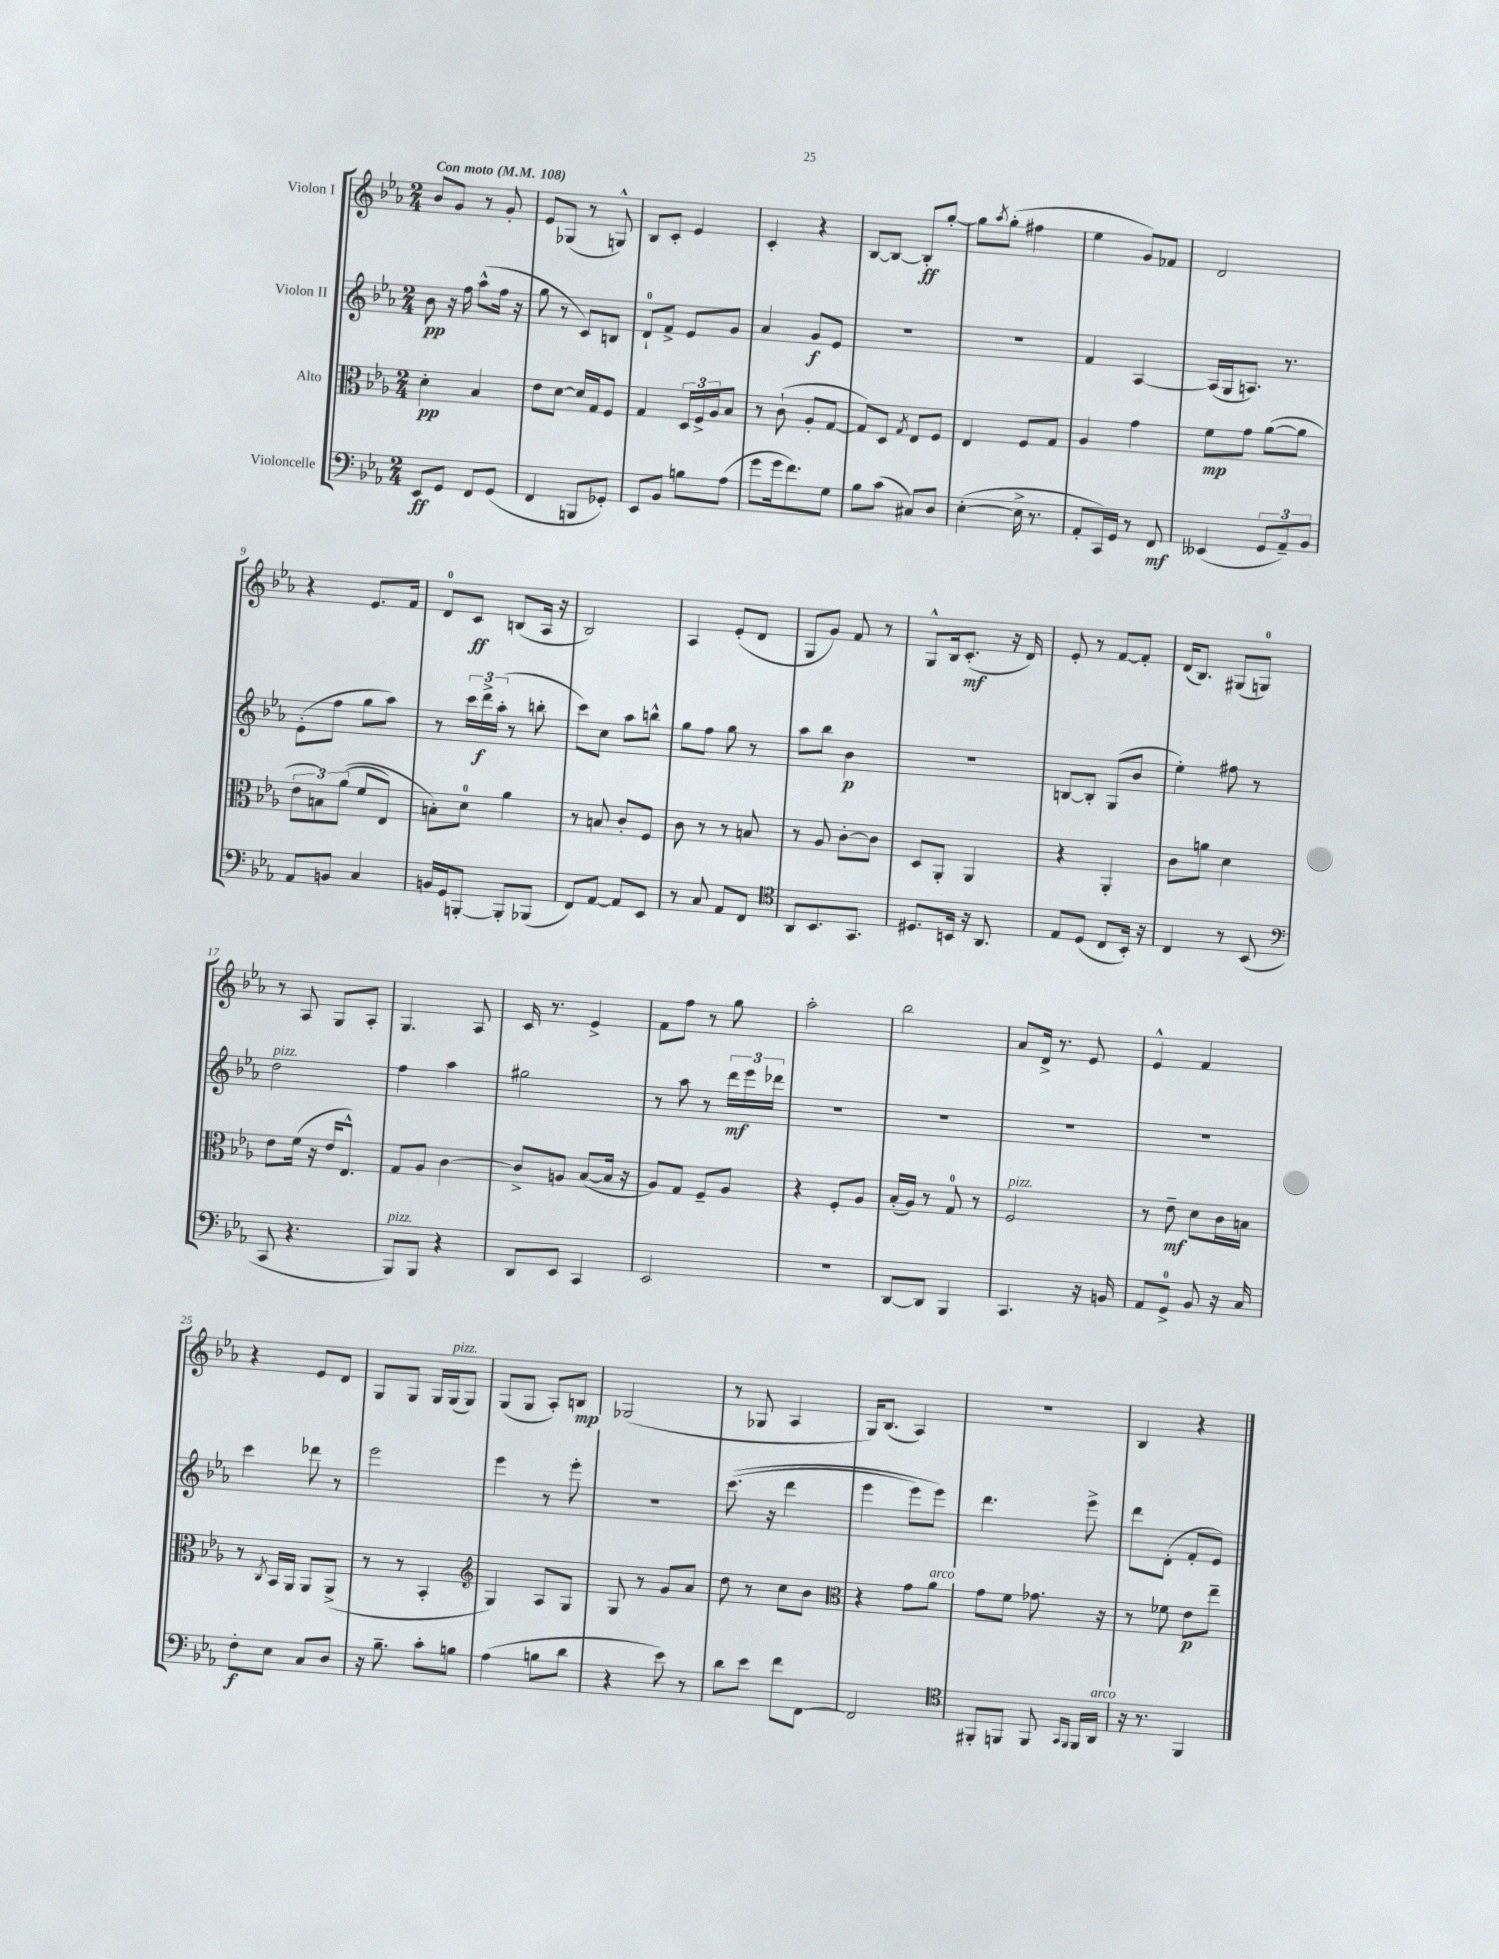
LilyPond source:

<<
\new StaffGroup <<
\new Staff = "s0" \with { instrumentName = "Violon I" } {
    \clef treble \key ees \major \numericTimeSignature \time 2/4 \tempo "Con moto" 4 = 108
    bes'8 g'8 r8 g'8-. |
    ees'8 ges8( r8 g8-^) |
    bes8 c'8-. ees'4 |
    c'4-. r4 |
    bes8~ bes8~ bes8-.\ff g''8~-. |
    g''8 \acciaccatura { aes''8 } g''8-.( fis''4 |
    ees''4 g'8) fes'8 |
    d'2 |
    r4 ees'8. f'16 |
    d'8-0 c'8\ff b8( aes16 r16 |
    bes2) |
    aes4 ees'8-.( d'8 |
    g8 g'8) f'8 r8 |
    g8-^ bes16 c'8.-.\mf( r16 d'16) |
    ees'8-. r8 f'8~ f'8-. |
    d'16( bes8.) gis8( g8-0) |
    r8 aes8 g8 aes8-. |
    g4. aes8 |
    c'16 r8. ees'4-> |
    f'8 f''8 r8 g''8 |
    aes''2-. |
    bes''2 |
    aes'8 d'16-> r8. ees'8 |
    ees'4-^ f'4 |
    r4 ees'8 d'8 |
    g8 g8 g16 g16^\markup { \italic "pizz." }( g8) |
    g8( g8 aes8-.) b8\mp |
    ges2( |
    r8 ges8 aes4 |
    g16) bes8.( aes4) |
    r2 |
    bes4 r4 \bar "|." |
}
\new Staff = "s1" \with { instrumentName = "Violon II" } {
    \clef treble \key ees \major \numericTimeSignature \time 2/4
    bes'8\pp r16 f''16 aes''8-^( f''16 r16 |
    g''8 r8 c'8) b8 |
    d'8-0-! f'8-> ees'8 g'8 |
    aes'4 g'8\f ees'8 |
    r2 |
    r2 |
    f'4 aes4~ |
    aes16( g16 a8.) r8. |
    ees'8-.( f''8 g''8 aes''8) |
    r8 \tuplet 3/2 { c'''16 d'''16->\f aes''16-.( } r8 b''8-. |
    c'''8) c''8 aes''8 b''8-^ |
    g''8 f''8 g''8 r8 |
    aes''8 bes''8 bes'4\p |
    r2 |
    b8~ b8-. g8( bes'8 |
    ees''4-.) fis''8 r8 |
    d''2^\markup { \italic "pizz." } |
    f''4 aes''4 |
    gis''2 |
    r8 aes''8 r8 \tuplet 3/2 { d'''16\mf ees'''16 des'''16 } |
    R2 |
    R2 |
    R2 |
    R2 |
    c'''4 des'''8 r8 |
    ees'''2 |
    ees'''4 r8 ees'''8-. |
    r2 |
    c'''8.(\( r16 d'''4 |
    ees'''4 ees'''8) ees'''8\) |
    d'''4. ees'''8-> |
    d'''8 d'8-.( f'8-. ees'8) \bar "|." |
}
\new Staff = "s2" \with { instrumentName = "Alto" } {
    \clef alto \key ees \major \numericTimeSignature \time 2/4
    d'4-.\pp bes4 |
    ees'8 d'8~ d'16 g16 f8 |
    g4 \tuplet 3/2 { d16 f16-> aes16 } bes8 |
    r8 c'8-!( aes8-. g8~ |
    g8) d8 \acciaccatura { g8 } ees8 f8 |
    ees4 f8 g8 |
    aes4 g'4 |
    f'8\mp g'8 aes'8~( aes'8 |
    \tuplet 3/2 { ees'8 b8) aes'8(\( } f'8 ees8) |
    b8-.\) d'8-0 aes'4 |
    r8 b8 c'8-. f8 |
    c'8 r8 r8 b8 |
    r8 aes8 c'8~-. c'8 |
    d8 aes,8-. aes,4 |
    r4 aes,4-. |
    c'8 a'8 d'4 |
    ees'8 f'16( r16 ees'16 ees8.-^) |
    g8 aes8 c'4~ |
    c'8-> a8 bes8~( bes16 r16 |
    aes8) g8 f8-- aes8 |
    r4 f8-. aes8 |
    bes16-.( aes16) r8 g8-0 r8 |
    f2^\markup { \italic "pizz." } |
    r8 ees'8--\mf d'8 c'16 b16 |
    r8 \acciaccatura { c8 } bes,16 aes,16 aes,8 aes,8->( |
    r8 r8 bes,4-. |
    \clef treble g4) aes8 g8 |
    g8 r8 g'8 aes'8 |
    d''8 r8 c''8 bes'8 |
    \clef alto r4 g'8 aes'8^\markup { \italic "arco" } |
    g'8 f'8 ges'8. r16 |
    r8 fes'8 ees'8\p ees''8-- \bar "|." |
}
\new Staff = "s3" \with { instrumentName = "Violoncelle" } {
    \clef bass \key ees \major \numericTimeSignature \time 2/4
    ees,8\ff g,8 f,8 g,8( |
    f,4 b,,8 ges,8-.) |
    ees,8 bes,8 b8 aes8( |
    g'8 g'16 f'8.) g8 |
    bes8 c'8( cis8) d8 |
    ees4~-.( ees16-> r8. |
    aes,8-. c,16) g,16 r8 f,8\mf |
    eeses,4( \tuplet 3/2 { g,8 aes,8--) bes,8 } |
    aes,8 b,8 c4 |
    b,16 g,16 b,,8~-. b,,8-. bes,,8( |
    f,8) aes,8~ aes,8 ees,8 |
    r8 c8 aes,8 f,8 |
    \clef tenor aes,8 bes,8. g,8. |
    dis8. b,16 r16 aes,8. |
    ees8 d8( c8 bes,16-.) r16 |
    c4 r8 bes,8( |
    \clef bass c,8 r4. |
    bes,,8^\markup { \italic "pizz." }) bes,,8 r4 |
    d,8 ees,8 c,4 |
    ees,2 |
    R2 |
    d,8~ d,8 bes,,4 |
    c,4. r16 b,16 |
    aes,8 g,8-0-> bes,8 r16 c16 |
    f8-.\f ees8 c8 d8 |
    r16 bes8.-- c'8-. b8 |
    aes4( b8 d'8 |
    r4 ees'8) r8 |
    d'8 ees'8 f'8 f,8~ |
    f,2 |
    \clef tenor fis,8-. f,8 f,8 \grace { g,16 f,16 } f,16 aes,16^\markup { \italic "arco" } |
    r16 r8. f,4 \bar "|." |
}
>>
>>
